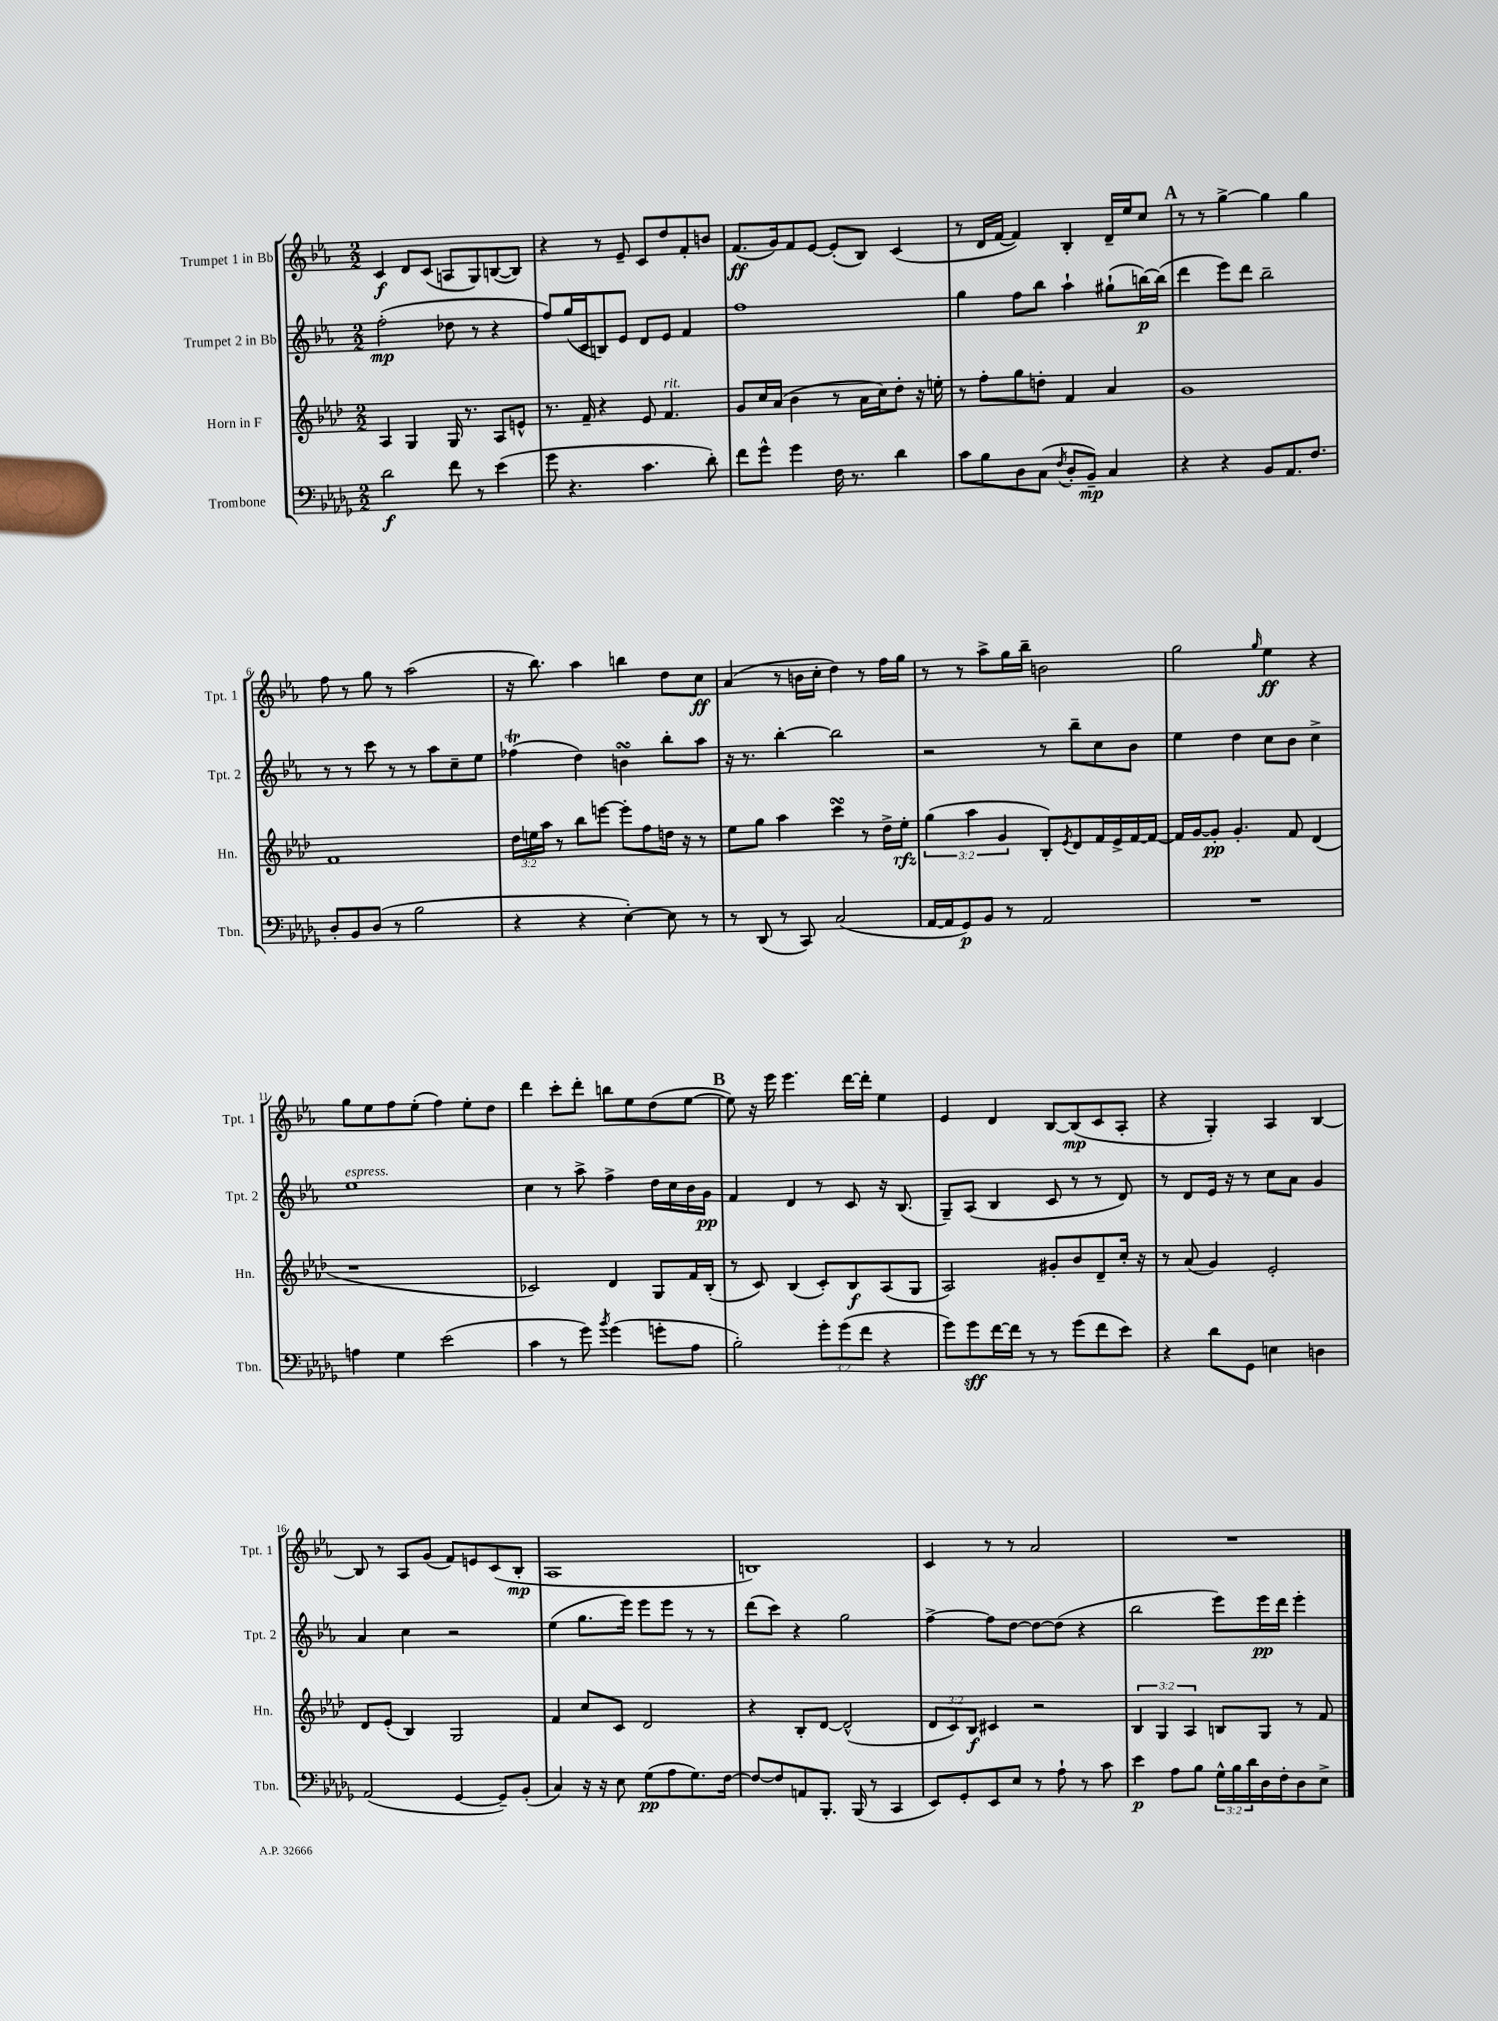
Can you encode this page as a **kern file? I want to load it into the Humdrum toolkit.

**kern	**kern	**kern	**kern
*staff4	*staff3	*staff2	*staff1
*clefF4	*clefG2	*clefG2	*clefG2
*k[b-e-a-d-g-]	*k[b-e-a-d-]	*k[b-e-a-]	*k[b-e-a-]
*M2/2	*M2/2	*M2/2	*M2/2
2d-	4A-	(2ff'	4c
.	4G	.	8d
.	.	.	(8c
8f	16G	8dd-	8A
.	8.r	.	.
8r	.	8r	8G)
(4e-	8A-	4r	([8B
.	8e^^	.	8B])
=	=	=	=
8g-	8.r	8ff)	4r
4.r	.	(16gg	.
.	16f~	16c	.
.	4r	8B)	8r
.	.	8e-	8e-~
4.c	8e-	8d	8c
.	4.f	8e-	8dd
.	.	4f	8f'
8d-')	.	.	8b
=	=	=	=
8f	8g	1ff	(8.f
8g-^^	16cc	.	.
.	(16a-	.	16g)
4g-	4b-	.	8f
.	.	.	[8e-
16F	8r	.	(8e-']
8.r	.	.	.
.	16a-	.	8B-)
.	16cc)	.	.
4d-	8dd-'	.	(4c
.	16r	.	.
.	16ee'	.	.
=	=	=	=
8c	8r	4gg	8r
8B-	8ff'	.	16d
.	.	.	[16f
8D-	8gg	8ff	4f])
(8C	8dd'	8bb-	.
8qF	.	.	.
8D-'	4f	4aa-`	4B-'
8BB-~)	.	.	.
4C	4a-	(8gg#`	16d~
.	.	.	16ee-
.	.	[16bb)	8cc
.	.	(16bb]	.
=	=	=	=
4r	1g	4ddd	8r
.	.	.	8r
4r	.	8eee-)	[4gg^
.	.	8ddd	.
8BB-	.	2bb-~	4gg]
8.AA-	.	.	.
.	.	.	4gg
8.F	.	.	.
=	=	=	=
8D-'	1f	8r	8ff
8BB-	.	8r	8r
(8D-	.	8ccc	8gg
8r	.	8r	8r
2B-	.	8r	(2aa-
.	.	8aa-	.
.	.	8cc~	.
.	.	8ee-	.
=	=	=	=
4r	24dd-	(4ff-	16r
.	24ee	.	.
.	.	.	8.bb-)
.	24aa-	.	.
.	8r	.	.
4r	8bb-	4dd)	4aa-
.	[8eee	.	.
[4E-')	8eee']	4b	4bb
.	8ff	.	.
8E-]	16dd	8bb-'	8dd
.	16r	.	.
8r	8r	8aa-	8cc
=	=	=	=
8r	8ee-	16r	(4a-
.	.	8.r	.
(8DD-	8gg	.	.
8r	4aa-	[4bb-'	8r
8CC)	.	.	16b
.	.	.	16cc'
(2C	4ccc	2bb-]	4dd)
.	8r	.	8r
.	16dd-^	.	16ff
.	16ee-'	.	16gg
=	=	=	=
[16AA-	(6gg	2r	8r
16AA-]	.	.	.
8GG-)	.	.	8r
.	6aa-	.	.
8BB-	.	.	8aa-^
.	6g	.	.
8r	.	.	16gg
.	.	.	16bb-~
2AA-	8B-')	8r	2b
.	8qe-	.	.
.	8d-	8bb-~	.
.	16f	8cc	.
.	16e-^	.	.
.	[16f	8b-	.
.	16f_	.	.
=	=	=	=
1r	16f]	4ee-	2gg
.	[16g	.	.
.	8g']	.	.
.	4.g'	4dd	.
.	.	.	16qqgg
.	.	8cc	4ee-
.	8f	8b-	.
.	(4d-	4cc^	4r
=	=	=	=
4A	1r	1ee-	8gg
.	.	.	8ee-
4G-	.	.	8ff
.	.	.	(8ee-'
(2e-	.	.	4ff)
.	.	.	8ee-'
.	.	.	8dd
=	=	=	=
4c	2c-)	4cc	4ddd
8r	.	8r	8ccc'
8g-)	.	8aa-^	8ddd'
8qb-	.	.	.
(4g-	4d-	4ff^	8bb
.	.	.	8ee-
8g'	8G	16dd	(8dd
.	.	16cc	.
8A-	16f	16b-	[8ee-
.	(16B-'	16g	.
=	=	=	=
2B-')	8r	4f	8ee-])
.	8c)	.	16r
.	.	.	16eee-
.	(4B-	4d	4.eee-
12g-'	8c')	8r	.
(12g-	.	.	.
.	8B-	8c	[16ddd
12f	.	.	.
.	.	.	16ddd']
4r	(8A-	16r	4ee-
.	.	(8.B-	.
.	8G	.	.
=	=	=	=
8g-)	2A-)	8G~)	4e-
8g-	.	(8A-	.
[16f	.	4B-	4d
16f]	.	.	.
8r	.	.	.
8r	8g#'	8c	[8B-
(8g-	8b-	8r	(8B-]
8f	8d-~	8r	8c
8e-)	16cc'	8d)	8A-'
.	16r	.	.
=	=	=	=
4r	8r	8r	4r
.	(8a-	8d	.
8d-	4g)	16e-	4G')
.	.	16r	.
8GG-	.	8r	.
4E	2e-'	8cc	4A-
.	.	8a-	.
4D	.	4g	[4B-
=	=	=	=
(2AA-	8d-	4a-	8B-]
.	(8e-'	.	8r
.	4B-)	4cc	8A-
.	.	.	(8g
[4GG-	2G	2r	8f)
.	.	.	8e
8GG-~])	.	.	(8c
(8BB-'	.	.	8B-'
=	=	=	=
4C)	4f	(4ee-	1A-
16r	8cc	8.gg	.
16r	.	.	.
8E-	8c	.	.
.	.	16eee-)	.
(8G-	2d-	8eee-	.
8A-	.	8eee-	.
8.G-)	.	8r	.
.	.	8r	.
[16F	.	.	.
=	=	=	=
8F_	4r	(8ddd	1B)
8F]	.	8ccc)	.
8AA	8B-'	4r	.
8.BBB-'	[8d-	.	.
.	(2d-^^]	2gg	.
(16BBB-	.	.	.
8r	.	.	.
4CC	.	.	.
=	=	=	=
8EE-)	12d-	[4ff^	4c
.	12c)	.	.
8GG-'	.	.	.
.	12B-	.	.
8EE-	4c#	8ff]	8r
8E-	.	[8dd	8r
8r	2r	8dd_	2a-
8A-`	.	(8dd]	.
8r	.	4r	.
8c	.	.	.
=	=	=	=
4e-	6B-	2bb-	1r
.	6G	.	.
8A-	.	.	.
.	6A-	.	.
8B-	.	.	.
24G-^^	8B	8eee-)	.
24B-	.	.	.
24d-	.	.	.
16D-	8G	16eee-	.
16F'	.	16ddd	.
8D-	8r	4eee-'	.
8E-^	8f	.	.
==	==	==	==
*-	*-	*-	*-
